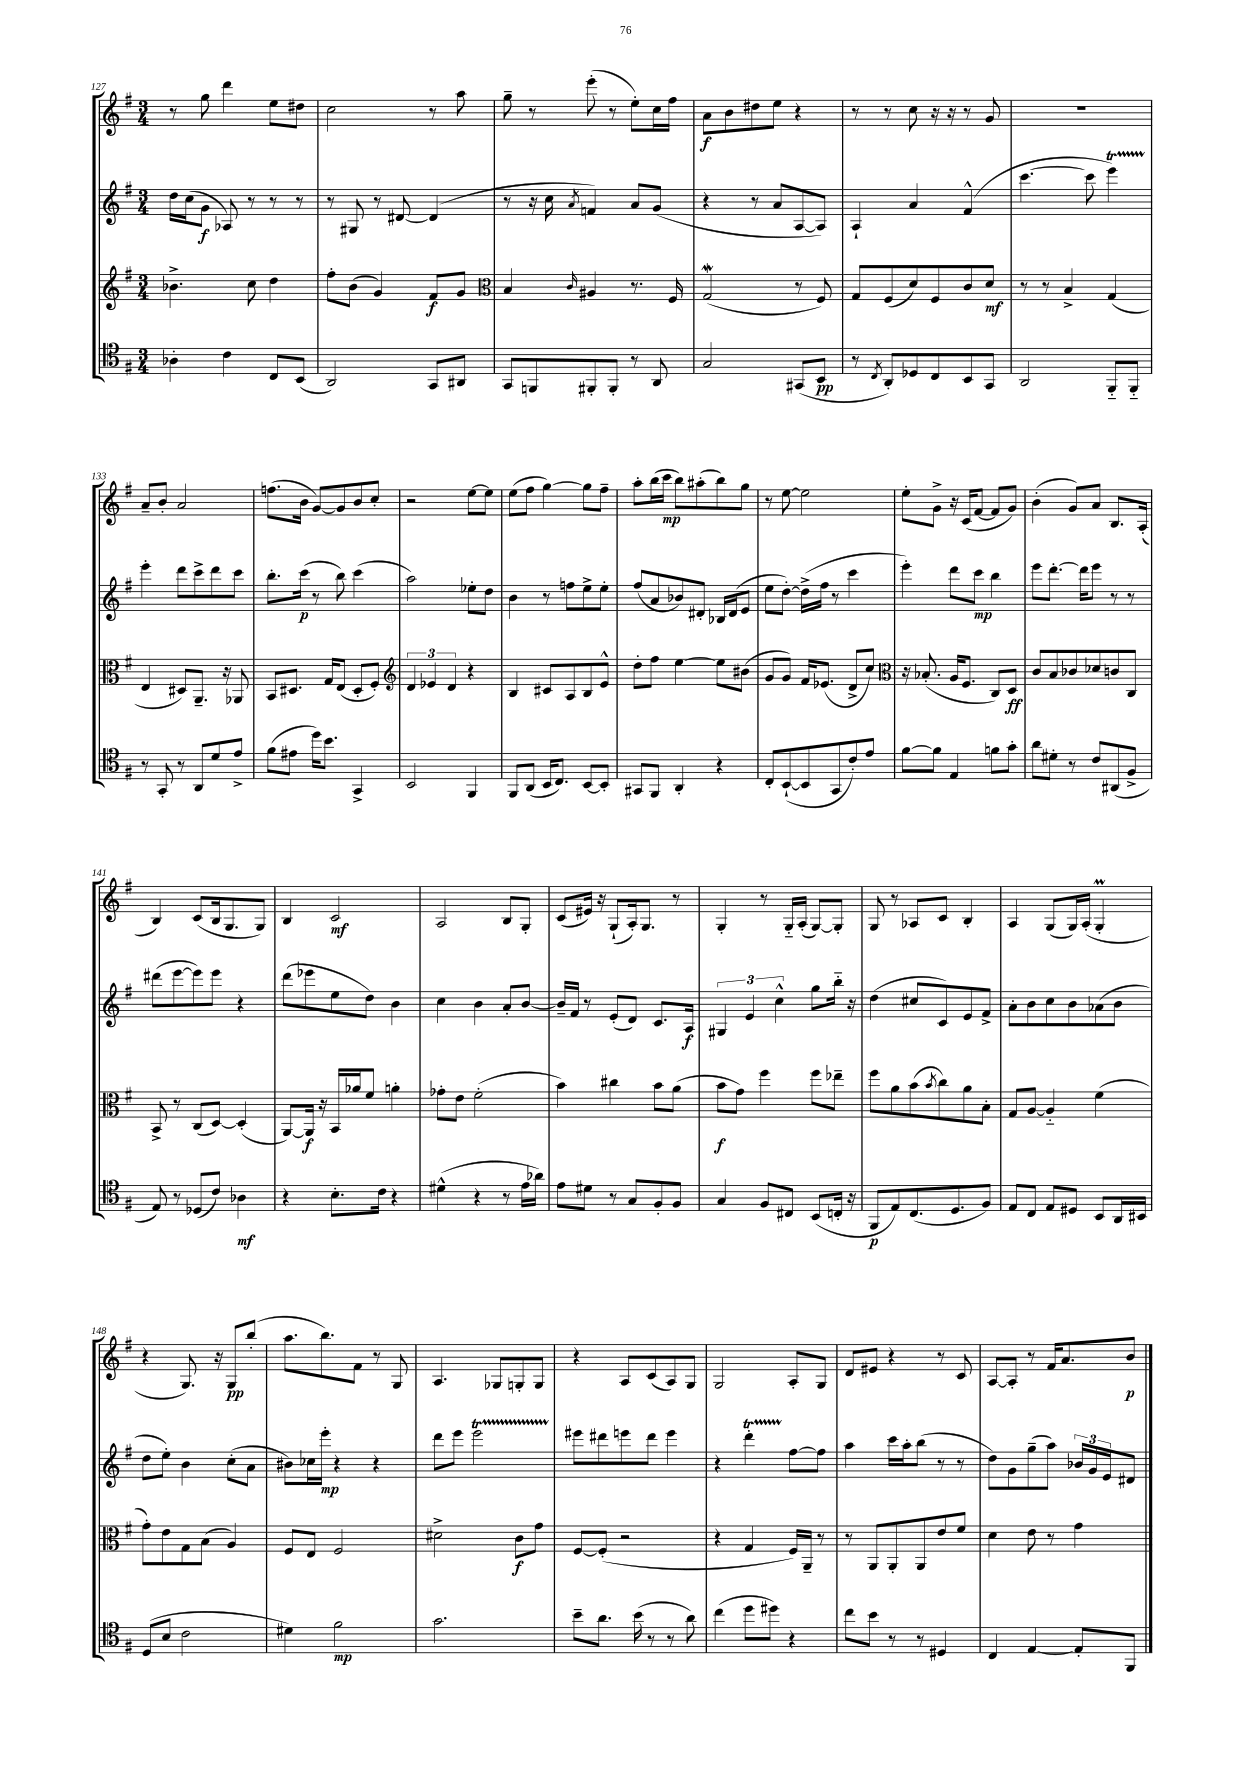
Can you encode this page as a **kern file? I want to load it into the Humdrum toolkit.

**kern	**kern	**kern	**kern
*staff4	*staff3	*staff2	*staff1
*clefC4	*clefG2	*clefG2	*clefG2
*k[f#]	*k[f#]	*k[f#]	*k[f#]
*M3/4	*M3/4	*M3/4	*M3/4
4A-'	4.b-^	16dd	8r
.	.	(16cc	.
.	.	8g	8gg
4c	.	8A-)	4ddd
.	8cc	8r	.
8C	4dd	8r	8ee
(8BB	.	8r	8dd#
=	=	=	=
2AA)	8ff#'	8r	2cc
.	(8b	8G#	.
.	4g)	8r	.
.	.	[8d#	.
8GG	8f#	(4d#]	8r
8AA#	8g	.	8aa
=	=	=	=
*	*clefC3	*	*
8GG	4B	8r	8gg~
8FF	.	16r	8r
.	.	16cc	.
.	16qqc	8qa	.
8FF#'	4A#	4f)	(8eee'
8FF#'	.	.	8r
8r	8.r	8a	8ee')
8AA	.	(8g	16cc
.	16F#	.	16ff#
=	=	=	=
2G	(2G	4r	8a
.	.	.	8b
.	.	8r	8dd#
.	.	8a	8ee
(8GG#	8r	[8A	4r
8BB	8F#)	8A])	.
=	=	=	=
8r	8G	4A`	8r
8qC	.	.	.
8AA')	(8F#	.	8r
8D-	8d)	4a	8cc
8C	8F#	.	16r
.	.	.	16r
8BB	8c	(4f#^^	8r
8GG	8d	.	8g
=	=	=	=
2AA	8r	[4.ccc	2.r
.	8r	.	.
.	4B^	.	.
.	.	8ccc]	.
8FF#'~	(4G	4eee)	.
8FF#'~	.	.	.
=	=	=	=
8r	4E	4eee'	8a~
8GG'	.	.	8b'
8r	8D#)	8ddd	2a
8AA	8.AA~	8ccc^	.
8d	.	8ddd	.
.	16r	.	.
8e^	8AA-	8ccc	.
=	=	=	=
(8f#	8BB	8.bb'	(8.ff
8e#	8.D#	.	.
.	.	(16ccc	16b
16dd)	.	8r	[8g)
8.b	16G	.	.
.	(8E	8bb)	8g]
4GG^	8D#'	(4ccc	8b
.	8F#')	.	8cc'
=	=	=	=
*	*clefG2	*	*
2BB	6d	2aa)	2r
.	6e-	.	.
.	6d	.	.
4FF#	4r	8ee-'	[8ee
.	.	8dd	8ee]
=	=	=	=
8FF#	4B	4b	(8ee
(8AA	.	.	8ff#
16BB	8c#	8r	[4gg)
8.C)	.	.	.
.	8A	8ff	.
[8BB	8B	8ee^	8gg]
8BB']	8e^^	8ee'	8ff#~
=	=	=	=
8GG#	8dd'	(8ff#	8aa'
8FF#	8ff#	8a	(16bb
.	.	.	16ccc
4AA'	[4ee	8b-)	8bb)
.	.	8d#'	(8aa#'
4r	8ee]	16B-	8bb)
.	.	(16d#	.
.	(8b#	8e	8gg
=	=	=	=
8C'	8g	8ee	8r
([8BB`	8g)	[8dd')	[8ee
8BB]	16f#	(16dd^]	2ee]
.	(8.e-	16ff#	.
8GG	.	8r	.
8c')	8d^	4ccc	.
8e	8cc)	.	.
=	=	=	=
*	*clefC3	*	*
[8f#	16r	4eee')	8ee'
.	(8.B-'	.	.
8f#]	.	.	8g^
4E	16A	8ddd	16r
.	8.F#	.	(16c
.	.	8ccc	[8f#
8f	8C)	4bb	8f#]
8g'	8D	.	8g)
=	=	=	=
8a	8c	8eee	(4b'
8d#'	8B	[8.ddd'	.
8r	8c-	.	8g)
.	.	16ddd]	.
8c	8d-	8eee	8a
(8AA#	8c	8r	8.B
8F#^	8C	8r	.
.	.	.	(16A'
=	=	=	=
8E)	8BB^	(8ddd#	4B)
8r	8r	[8eee	.
(8D-	(8C	8eee])	(8c
8c)	[8D)	8eee	16B
.	.	.	8.G
4A-	(4D']	4r	.
.	.	.	8G)
=	=	=	=
4r	[8AA)	(8ddd	4B
.	16AA]	8eee-	.
.	16r	.	.
8.B'	16BB	8ee	2c
.	16a-	.	.
.	8f#	8dd)	.
16c	.	.	.
4r	4a'	4b	.
=	=	=	=
(4d#^^	8g-'	4cc	2A
.	8e	.	.
4r	(2f#'	4b	.
8r	.	8a'	8B
16e	.	[8b	8G'
16a-)	.	.	.
=	=	=	=
8e	4b)	16b~]	(8c
.	.	16f#	.
8d#	.	8r	16e#)
.	.	.	16r
8r	4cc#	(8e'	(8G`
8G	.	8d)	16A')
.	.	.	8.G
8F#'	8b	8.c	.
8F#	(8a	.	8r
.	.	16A	.
=	=	=	=
4G	8b	6G#	4G'
.	8g)	.	.
.	.	6e	.
8F#	4ff#	.	8r
.	.	6cc^^	.
8C#	.	.	16G'~
.	.	.	(16A'
(8BB	8ff#	8gg	[8G)
16C'	8ee-~	16bb'~	8G']
16r	.	16r	.
=	=	=	=
8FF#	8ff#	(4dd	8G
8E)	8a	.	8r
(8.C	(8b	8cc#	8A-
.	8qb	.	.
.	8cc)	8c)	8c
8.D	.	.	.
.	8a	8e	4B'
8F#)	8B'	8f#^	.
=	=	=	=
8E	8G	8a'	4A
8C	[8A	8b	.
8E	4A'~]	8cc	(8G
8D#	.	8b	16G)
.	.	.	(16A'
8BB	(4f#	(8a-	4G'
16AA	.	8b	.
16BB#	.	.	.
=	=	=	=
(8D	8g')	8dd	4r
8B	8e	8ee')	.
2c	8G	4b	8.G)
.	(8B	.	.
.	.	.	16r
.	4A)	(8cc'	8G
.	.	8a	(8bb'
=	=	=	=
4d#)	8F#	8b#)	8.aa
.	8E	16cc-	.
.	.	16eee'	8.bb)
2f#	2F#	4r	.
.	.	.	8f#
.	.	4r	8r
.	.	.	8G
=	=	=	=
2.g	2d#^	8ddd	4.A
.	.	8eee	.
.	.	2eee	.
.	.	.	8G-
.	8c	.	8G'
.	8g	.	8G
=	=	=	=
8b~	[8F#	8eee#	4r
8.a	(8F#']	8ddd#	.
.	2r	8eee	8A
(16b	.	.	.
8r	.	8ddd#	(8c
8r	.	4eee	8A)
8a)	.	.	8G
=	=	=	=
(4cc	4r	4r	2G
8dd	4G	4ddd'	.
8dd#)	.	.	.
4r	16F#)	[8ff#	8A'
.	16AA~	.	.
.	8r	8ff#]	8G
=	=	=	=
8cc	8r	4aa	8d
8b	8AA	.	8e#
8r	8AA'	16ccc	4r
.	.	16aa'	.
8r	8AA	(8bb	.
4D#	8e	8r	8r
.	8f#	8r	8c
=	=	=	=
4C	4d	8dd)	[8A
.	.	8g	8A']
[4E	8e	(8gg~	8r
.	8r	8aa)	16f#
.	.	.	8.a
8E']	4g	24b-	.
.	.	24g	.
.	.	24e	.
8FF#	.	8d#	8b
==	==	==	==
*-	*-	*-	*-
